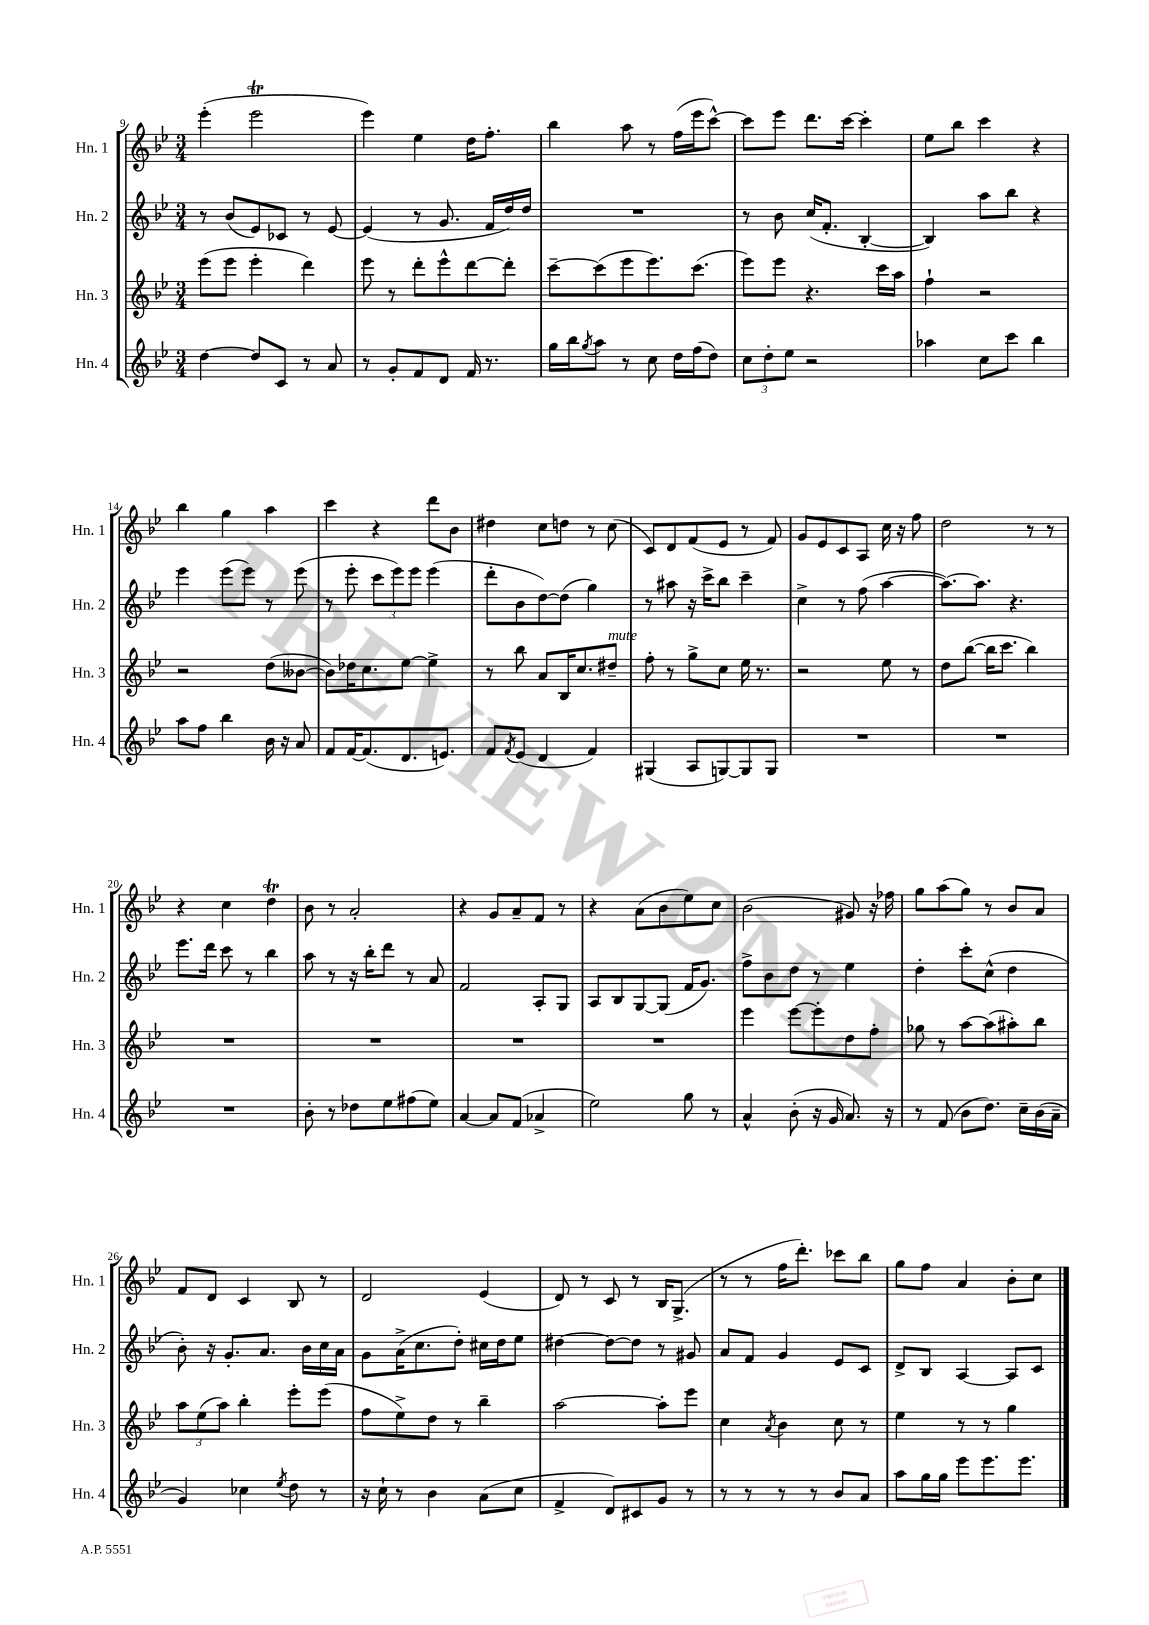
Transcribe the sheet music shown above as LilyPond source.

<<
\new StaffGroup <<
\new Staff = "s0" \with { instrumentName = "Hn. 1" shortInstrumentName = "Hn. 1" } {
    \clef treble \key bes \major \numericTimeSignature \time 3/4
    ees'''4-.( ees'''2\trill |
    ees'''4) ees''4 d''16 f''8.-. |
    bes''4 a''8 r8 f''16( ees'''16 c'''8~-^) |
    c'''8 ees'''8 d'''8. c'''16~ c'''4-. |
    ees''8 bes''8 c'''4 r4 |
    bes''4 g''4 a''4 |
    c'''4 r4 d'''8 bes'8 |
    dis''4 c''8 d''8 r8 c''8( |
    c'8) d'8 f'8( ees'8 r8 f'8) |
    g'8 ees'8 c'8 a8 c''16 r16 f''8 |
    d''2 r8 r8 |
    r4 c''4 d''4\trill |
    bes'8 r8 a'2-. |
    r4 g'8 a'8-- f'8 r8 |
    r4 a'8( bes'8 ees''8) c''8 |
    bes'2( gis'8) r16 fes''16 |
    g''8 a''8( g''8) r8 bes'8 a'8 |
    f'8 d'8 c'4 bes8 r8 |
    d'2 ees'4( |
    d'8) r8 c'8 r8 bes16 g8.->( |
    r8 r8 f''16 d'''8.-.) ces'''8 bes''8 |
    g''8 f''8 a'4 bes'8-. c''8 \bar "|." |
}
\new Staff = "s1" \with { instrumentName = "Hn. 2" shortInstrumentName = "Hn. 2" } {
    \clef treble \key bes \major \numericTimeSignature \time 3/4
    r8 bes'8( ees'8) ces'8 r8 ees'8~ |
    ees'4( r8 g'8. f'16 d''16) d''16 |
    R2. |
    r8 bes'8 c''16( f'8.-. bes4~-. |
    bes4) a''8 bes''8 r4 |
    ees'''4 ees'''8( ees'''8) r8 ees'''8( |
    r8 ees'''8-. \tuplet 3/2 { c'''8 ees'''8) ees'''8 } ees'''4( |
    d'''8-. bes'8 d''8~) d''8( g''4) |
    r8 ais''8 r16 c'''16-> bes''8 c'''4-- |
    c''4-> r8 f''8( a''4~ |
    a''8.~) a''8. r4. |
    ees'''8. d'''16 c'''8 r8 bes''4 |
    a''8 r8 r16 bes''16-. d'''8 r8 a'8 |
    f'2 a8-. g8 |
    a8 bes8 g8~ g8( f'16 g'8.) |
    f''8-> bes'8 d''8 r8 ees''4 |
    d''4-. c'''8-. c''8-^( d''4 |
    bes'8-.) r16 g'8.-. a'8. bes'16 c''16 a'16 |
    g'8 a'16->( c''8. d''8-.) cis''16 d''16 ees''8 |
    dis''4~ dis''8~ dis''8 r8 gis'8 |
    a'8 f'8 g'4 ees'8 c'8 |
    d'8-> bes8 a4~ a8 c'8 \bar "|." |
}
\new Staff = "s2" \with { instrumentName = "Hn. 3" shortInstrumentName = "Hn. 3" } {
    \clef treble \key bes \major \numericTimeSignature \time 3/4
    ees'''8( ees'''8 ees'''4-. d'''4) |
    ees'''8 r8 d'''8-. ees'''8-^ d'''8~ d'''8-. |
    c'''8~-- c'''8( ees'''8 ees'''8.) c'''8.( |
    ees'''8) ees'''8 r4. c'''16 a''16 |
    f''4-! r2 |
    r2 d''8( beses'8~ |
    beses'8) des''16 c''8. ees''8~ ees''4-> |
    r8 bes''8 a'8 bes16 c''8. dis''8--^\markup { \italic "mute" } |
    f''8-. r8 g''8-> c''8 ees''16 r8. |
    r2 ees''8 r8 |
    d''8 bes''8~( bes''16 c'''8. bes''4) |
    R2. |
    R2. |
    R2. |
    R2. |
    ees'''4 ees'''8~ ees'''8-. d''8 f''8-. |
    ges''8 r8 a''8~ a''8( ais''8-.) bes''8 |
    \tuplet 3/2 { a''8 ees''8( a''8) } bes''4-. ees'''8-. ees'''8( |
    f''8 ees''8->) d''8 r8 bes''4-- |
    a''2~ a''8-. ees'''8 |
    c''4 \acciaccatura { a'8 } bes'4 c''8 r8 |
    ees''4 r8 r8 g''4 \bar "|." |
}
\new Staff = "s3" \with { instrumentName = "Hn. 4" shortInstrumentName = "Hn. 4" } {
    \clef treble \key bes \major \numericTimeSignature \time 3/4
    d''4~ d''8 c'8 r8 a'8 |
    r8 g'8-. f'8 d'8 f'16 r8. |
    g''16 bes''16 \acciaccatura { g''8 } a''8 r8 c''8 d''16 f''16( d''8) |
    \tuplet 3/2 { c''8 d''8-. ees''8 } r2 |
    aes''4 c''8 c'''8 bes''4 |
    a''8 f''8 bes''4 bes'16 r16 a'8 |
    f'8 f'16~ f'8.( d'8. e'8.) |
    f'8 \acciaccatura { f'8 } ees'8( d'4 f'4) |
    gis4( a8 g8~) g8 g8 |
    R2. |
    R2. |
    R2. |
    bes'8-. r8 des''8 ees''8 fis''8( ees''8) |
    a'4~ a'8 f'8( aes'4-> |
    ees''2) g''8 r8 |
    a'4-^ bes'8-.( r16 g'16 a'8.) r16 |
    r8 f'8( bes'8 d''8.) c''16-- bes'16( a'16-- |
    g'4) ces''4 \acciaccatura { ees''8 } d''8 r8 |
    r16 c''16-! r8 bes'4 a'8( c''8 |
    f'4-> d'8) cis'8 g'8 r8 |
    r8 r8 r8 r8 bes'8 a'8 |
    a''8 g''16 g''16 ees'''8 ees'''8. ees'''8. \bar "|." |
}
>>
>>
\layout { \context { \Score currentBarNumber = #9 } }
